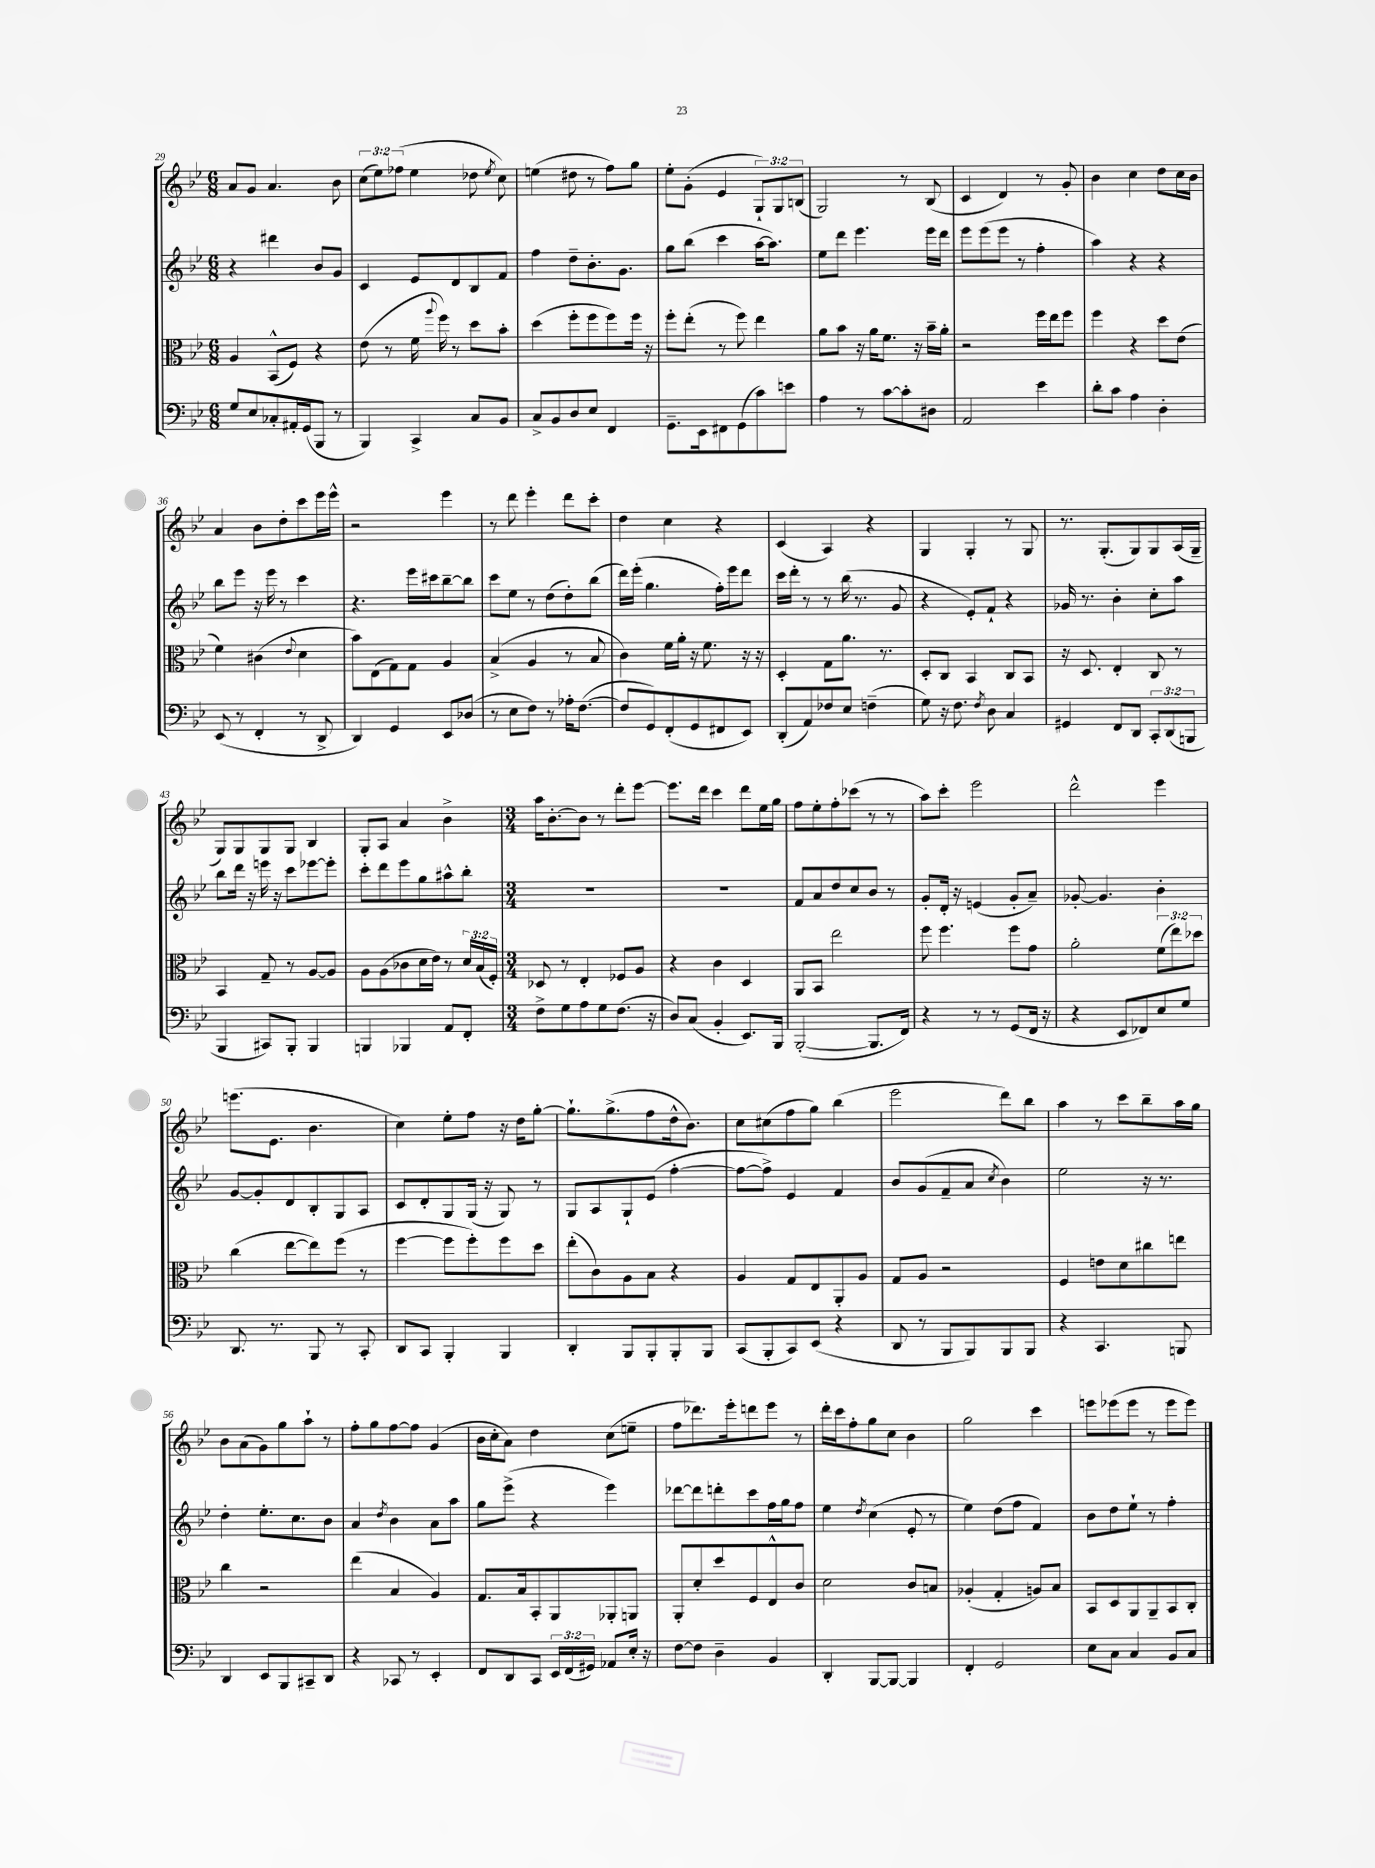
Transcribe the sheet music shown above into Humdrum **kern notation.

**kern	**kern	**kern	**kern
*staff4	*staff3	*staff2	*staff1
*clefF4	*clefC3	*clefG2	*clefG2
*k[b-e-]	*k[b-e-]	*k[b-e-]	*k[b-e-]
*M6/8	*M6/8	*M6/8	*M6/8
8G	4A	4r	8a
8E-	.	.	8g
8C-'	(8BB-^^	4ddd#	4.a
16AA#'	8F)	.	.
(16GG	.	.	.
8BBB-	4r	8b-	.
8r	.	8g	8b-
=	=	=	=
4BBB-)	(8e-	4c	(12cc
.	.	.	12ee-)
.	8r	.	.
.	.	.	(12ff-
4CC^	16f	8e-	4ee-
.	8qqaa	.	.
.	16ff)	.	.
.	8r	8d	.
8C	8dd	8B-	8dd-
.	.	.	8qee-
8BB-	8b-'	8f	8cc)
=	=	=	=
8C^	(4dd	4ff	(4ee
8BB-	.	.	.
8D	8ff'	8dd~	8dd#
8E-	8ff	8.b-'	8r
4FF	8ff)	.	8ff)
.	.	8.g	.
.	16ff	.	8gg
.	16r	.	.
=	=	=	=
8.GG~	8ff'	8gg	8ee-'
.	(8ee-'	(8bb-	(8g'
16EE-	.	.	.
8FF#	8r	4ccc	4e-
(8GG	8ff)	.	.
8c)	4ee-	[16aa	12G`)
.	.	8.aa])	.
.	.	.	12G
8e	.	.	.
.	.	.	(12B
=	=	=	=
4A	8a	8ee-	2G)
.	8b-	8ddd	.
8r	16r	4.eee-	.
.	16a	.	.
[8c	8.f	.	.
8c']	.	.	8r
.	16r	.	.
8D#	16b-~	16eee-	(8B-
.	16a'	16ddd	.
=	=	=	=
2AA	2r	8eee-	4c
.	.	(8eee-	.
.	.	8eee-	4d)
.	.	8r	.
4e-	16ff	4ff'	8r
.	16ee-	.	.
.	8ff	.	8g'
=	=	=	=
8d'	4ff	4aa)	4b-
8c	.	.	.
4A	4r	4r	4cc
4D'	8dd	4r	8dd
.	(8e-	.	16cc
.	.	.	16b-
=	=	=	=
(8EE-	4f)	8bb-	4a
8r	.	8eee-	.
4FF'	(4c#	16r	8b-
.	.	16eee-	.
.	.	8r	8dd'
.	8qqe-	.	.
8r	4d	4ccc	8ccc
8DD^	.	.	16eee-
.	.	.	16eee-^^
=	=	=	=
4DD)	8b-)	4.r	2r
.	(8E-	.	.
4GG	8G)	.	.
.	8G	16eee-	.
.	.	16ccc#	.
8EE-	4A	[8bb-~	4eee-
(8D-	.	8bb-]	.
=	=	=	=
8r	(4B-^	8ccc	8r
8E-	.	8ee-	8ddd
8F)	4A	8r	4eee-'
8r	.	(8dd	.
16A-'	8r	8dd')	8ddd
([8.F	.	.	.
.	8B-	(8bb-	8ccc'
=	=	=	=
8F]	4c)	16ddd)	4dd
.	.	(16eee-'	.
8GG)	.	4.gg	.
(8FF'	16f	.	4cc
.	16a'	.	.
8GG	16r	.	.
.	8.f	.	.
8FF#	.	16ff')	4r
.	.	16eee-	.
8EE-)	16r	8ddd	.
.	16r	.	.
=	=	=	=
(8DD'	4D'	16ccc	(4c
.	.	16ddd'	.
8AA)	.	8r	.
8F-	8G	8r	4A)
8E-	8.a	(16bb-	.
.	.	8.r	.
(4F~	.	.	4r
.	8.r	.	.
.	.	8g	.
=	=	=	=
8G)	8D'	4r	4G
16r	8C	.	.
8.F	.	.	.
.	4BB-	8e-')	4G'
8qF	.	.	.
8D	.	8f`	.
4C	8C	4r	8r
.	8BB-	.	8G
=	=	=	=
4GG#	16r	16g-	8.r
.	8.D	8.r	.
.	.	.	(8.G'
8FF	4E-'	4b-'	.
8DD	.	.	8G)
12CC'	8C	8cc'	8G
(12DD	.	.	.
.	8r	8aa	(16A
12BBB	.	.	.
.	.	.	16G~
=	=	=	=
4BBB-	4BB-	8bb-	8G)
.	.	16ddd	8G
.	.	16r	.
8CC#)	8G~	16eee	8G
.	.	16r	.
8BBB-'	8r	8ccc	8G
4BBB-	[8A	[8eee-	4B-
.	8A]	8eee-']	.
=	=	=	=
4BBB	8A	8ccc'	8G'
.	(8A	8ddd	8A
4BBB-	8c-	8eee-	4a
.	16d	8gg	.
.	16e-)	.	.
8AA	8r	8aa#^^	4b-^
8FF'	24d	8bb-'	.
.	(24B-	.	.
.	24F')	.	.
=	=	=	=
*M3/4	*M3/4	*M3/4	*M3/4
8F^	8D-	2.r	16aa
.	.	.	[8.b-'
8G	8r	.	.
8A	4E-'	.	8b-]
8G	.	.	8r
(8.F	8F-	.	8ddd'
.	8A	.	[8eee-
16r	.	.	.
=	=	=	=
8D)	4r	2.r	8.eee-]
(8C	.	.	.
.	.	.	16ddd
4BB-'	4c	.	4ccc
8.EE-)	4D	.	8ddd
.	.	.	16ee-
16BBB-	.	.	16gg
=	=	=	=
([2BBB-'	8AA	8f	8ff
.	8BB-	8a	8ee-'
.	2ee-	8dd	8ff'
.	.	8cc	(8ccc-
8.BBB-]	.	8b-	8r
.	.	8r	8r
16FF)	.	.	.
=	=	=	=
4r	8ff	8g'	8aa)
.	4.ff	16d'	8ccc'
.	.	16r	.
8r	.	(4e	2eee-
8r	.	.	.
(8GG	8ff	8g'	.
16FF	8g	8a~)	.
16r	.	.	.
=	=	=	=
4r	2a'	[8g-'	2ddd^^
.	.	4.g-]	.
8EE-	.	.	.
8FF-)	.	.	.
8E-	(12f	4b-'	4eee-
.	12ee-)	.	.
8G	.	.	.
.	12dd-	.	.
=	=	=	=
8.DD	(4cc	[8g	(8.eee
.	.	8g']	.
8.r	.	.	8.e-
.	[8ee-	8d	.
8BBB-	8ee-])	8B-'	4.b-
8r	(8ff	8G	.
8CC'	8r	8A	.
=	=	=	=
8DD	[4ff	8c	4cc)
8CC	.	8d'	.
4BBB-'	8ff]	8G	8ee-'
.	8ff')	(16G	8ff
.	.	16r	.
4BBB-	8ff	8G)	16r
.	.	.	16dd
.	8dd	8r	[8gg'
=	=	=	=
4DD'	(8ee-'	8G	8.gg`]
.	8c)	8A	.
.	.	.	(8.gg^
8BBB-	8A	8G`	.
8BBB-'	8B-	(8e-	8ff
8BBB-'	4r	[4ff'	16dd^^
.	.	.	8.b-)
8BBB-	.	.	.
=	=	=	=
(8CC	4A	8ff_	8cc
8BBB-'	.	8ff^])	(8cc#
8CC)	8G	4e-	8ff
(8EE-	8E-	.	8gg)
4r	8AA'	4f	(4bb-
.	8A	.	.
=	=	=	=
8DD	8G	8b-	2eee-
8r	8A	(8g	.
8BBB-	2r	8f~	.
8BBB-)	.	8a	.
.	.	8qcc	.
8BBB-	.	4b-)	8ddd)
8BBB-	.	.	8bb-
=	=	=	=
4r	4F	2ee-	4aa
4.CC	8e	.	8r
.	8d	.	8ccc
.	8cc#	16r	8bb-~
.	.	8.r	.
8BBB	8ee	.	16aa
.	.	.	16gg
=	=	=	=
4DD	4cc	4dd'	8b-
.	.	.	(8a
8EE-	2r	8.ee-'	8g)
8BBB-	.	.	8gg
.	.	8.cc	.
8CC#~	.	.	8aa`
8DD	.	8b-	8r
=	=	=	=
4r	(4ee-	4a	8ff'
.	.	.	8gg
.	.	8qdd	.
8CC-	4B-	4b-	[8ff
8r	.	.	8ff]
4EE-'	4A)	8a	(4g
.	.	8aa	.
=	=	=	=
8FF	8.G	8gg	16b-
.	.	.	16cc'
8DD	.	(8eee-^	8a)
.	16B-	.	.
8CC	8BB-'	4r	4dd
24EE-	8AA	.	.
(24FF	.	.	.
24GG#)	.	.	.
8AA-	8AA-'	4eee-)	(8cc
16E-'	8AA	.	8ee~
16r	.	.	.
=	=	=	=
[8F	8AA'	[8ddd-	8ff
8F]	8d'	8ddd-]	8.ddd-)
4D~	8dd	8ddd'	.
.	.	.	16eee-'
.	8F	8ccc	8ddd
4BB-	8E-^^	16ff	8eee-
.	.	16gg	.
.	8c	8ff	8r
=	=	=	=
4DD'	2d	4ee-	16ddd'
.	.	.	16ccc
.	.	.	8ff'
.	.	8qdd	.
[8BBB-	.	(4cc	8gg
8BBB-_	.	.	8cc
4BBB-]	8c	8e-'	4b-
.	8B	8r	.
=	=	=	=
4FF'	(4A-'	4ee-)	2gg
2GG	4G'	(8dd	.
.	.	8ff	.
.	8A)	4f)	4ccc
.	8B-	.	.
=	=	=	=
8E-	8BB-	8b-	8eee
8C	8D	8dd	(8eee-
4C	8AA	8ee-`	8eee-
.	8AA~	8r	8r
8BB-	8BB-	4ff'	8eee-
8C	8C'	.	8eee-)
==	==	==	==
*-	*-	*-	*-
